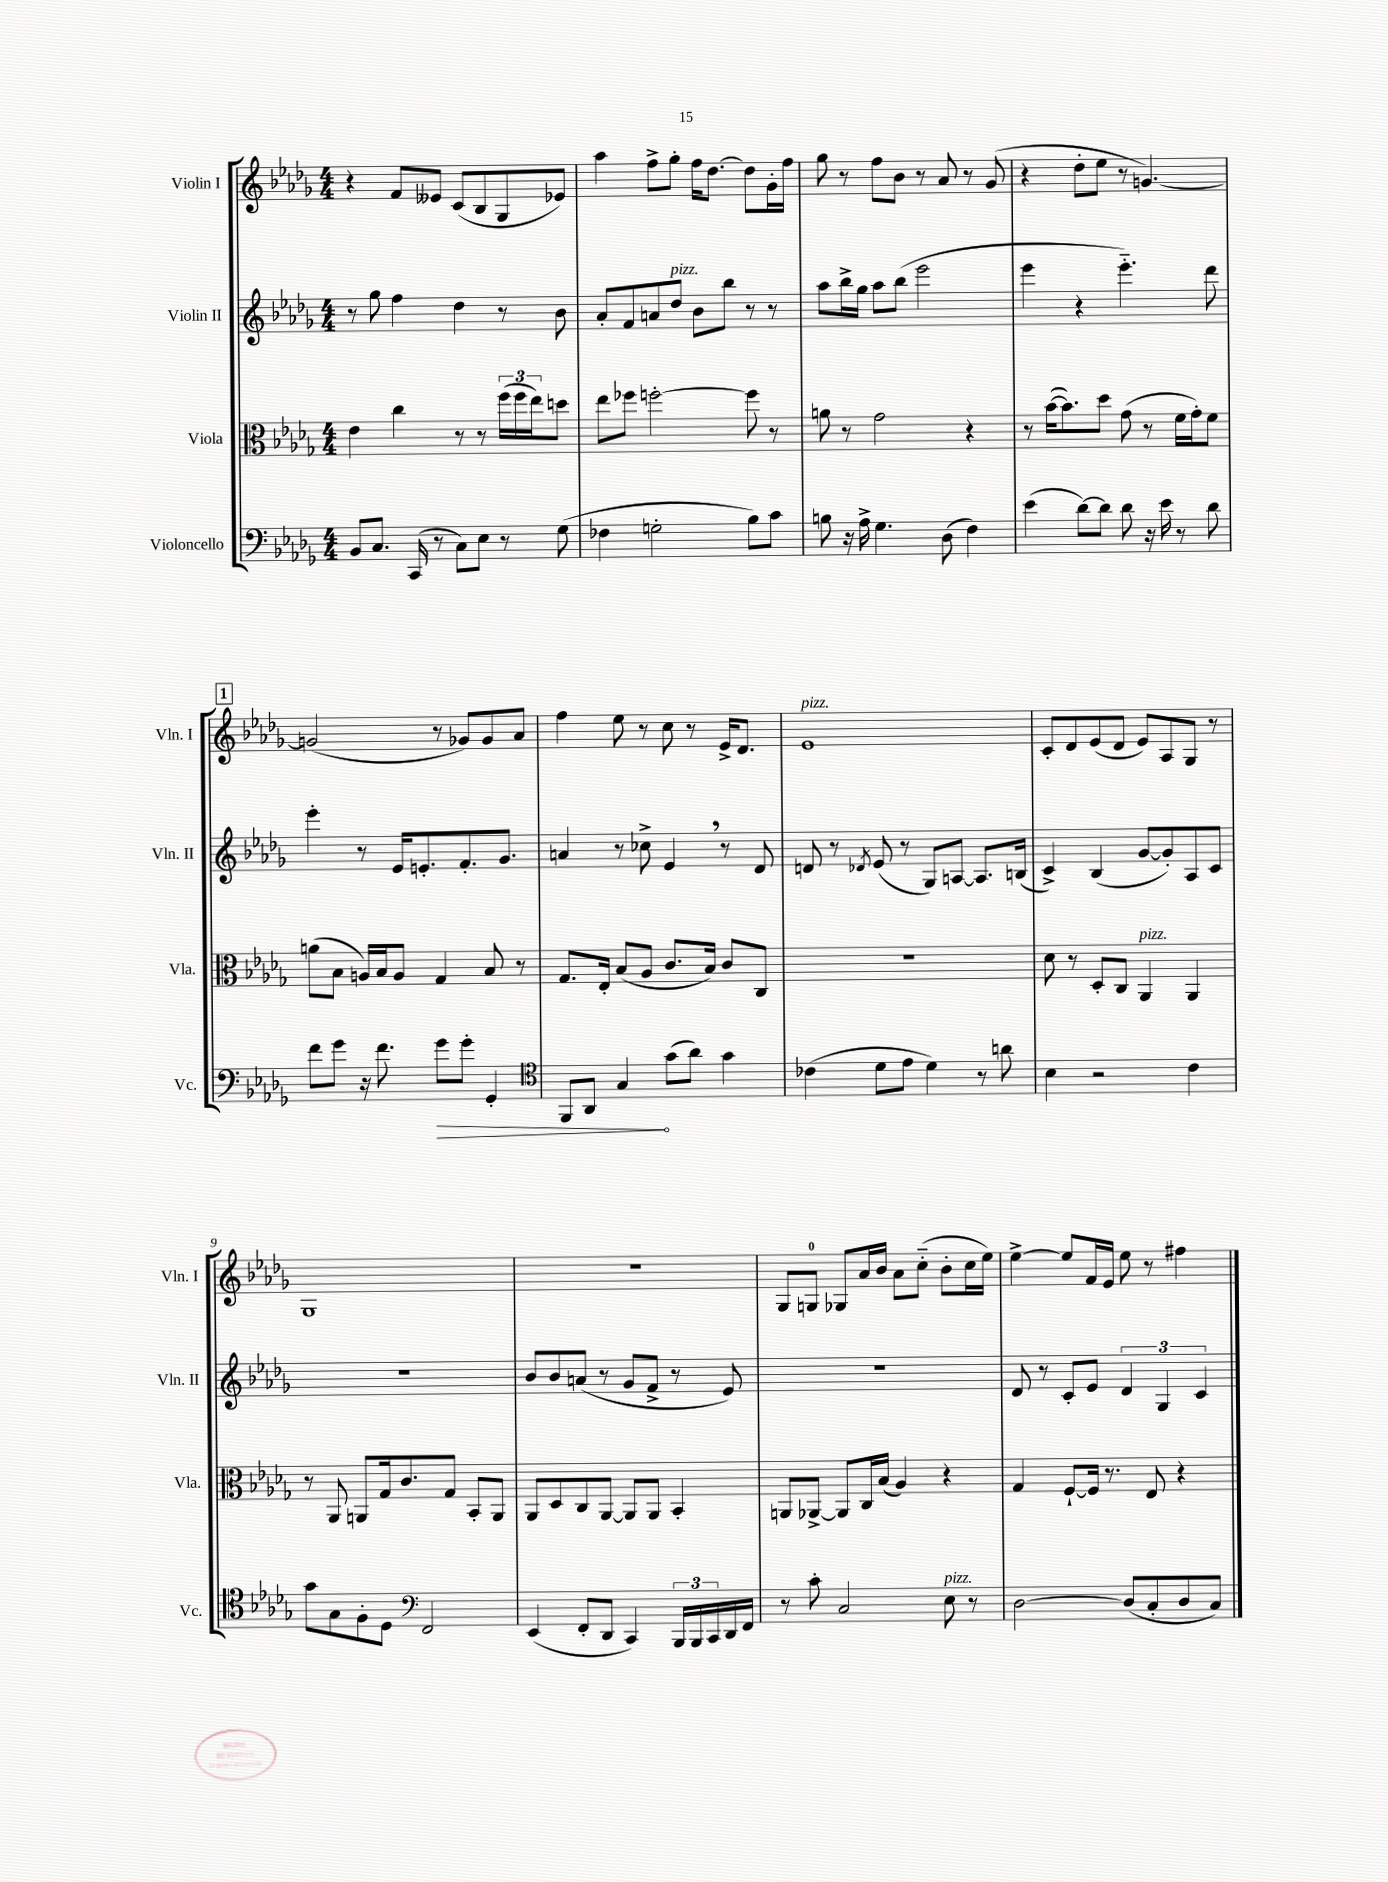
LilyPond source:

<<
\new StaffGroup <<
\new Staff = "s0" \with { instrumentName = "Violin I" shortInstrumentName = "Vln. I" } {
    \clef treble \key des \major \numericTimeSignature \time 4/4
    r4 f'8 eeses'8 c'8( bes8 ges8 ees'8) |
    aes''4 f''8-> ges''8-. f''16 des''8.~ des''8 ges'16-. f''16 |
    ges''8 r8 f''8 bes'8 r8 aes'8 r8 ges'8( |
    r4 des''8-. ees''8 r8 g'4.~) |
    \mark \markup { \box "1" } g'2( r8 ges'8) ges'8 aes'8 |
    f''4 ees''8 r8 c''8 r8 ees'16-> des'8. |
    ees'1^\markup { \italic "pizz." } |
    c'8-. des'8 ees'8( des'8 ees'8) aes8 ges8 r8 |
    ges1 |
    r1 |
    ges8 g8-0 ges8 aes'16 bes'16 aes'8 c''8-_( bes'8-. c''16 ees''16) |
    ees''4~-> ees''8 f'16 ees'16 ees''8 r8 fis''4 \bar "|." |
}
\new Staff = "s1" \with { instrumentName = "Violin II" shortInstrumentName = "Vln. II" } {
    \clef treble \key des \major \numericTimeSignature \time 4/4
    r8 ges''8 f''4 des''4 r8 bes'8 |
    aes'8-. f'8 a'8 des''8^\markup { \italic "pizz." } bes'8 bes''8 r8 r8 |
    aes''8 bes''16-> ges''16 aes''8 bes''8( ees'''2 |
    ees'''4 r4 ees'''4.-_) des'''8 |
    \mark \markup { \box "1" } ees'''4-. r8 ees'16 e'8.-. f'8.-. ges'8. |
    a'4 r8 ces''8-> ees'4 \breathe r8 des'8 |
    d'8 r8 \acciaccatura { des'8 } ees'8( r8 ges8) a8~ a8. b16( |
    c'4->) bes4( ges'8~ ges'8-.) aes8 c'8 |
    R1 |
    bes'8 bes'8 a'8( r8 ges'8 f'8-> r8 ees'8) |
    r1 |
    des'8 r8 c'8-. ees'8 \tuplet 3/2 { des'4 ges4 c'4 } \bar "|." |
}
\new Staff = "s2" \with { instrumentName = "Viola" shortInstrumentName = "Vla." } {
    \clef alto \key des \major \numericTimeSignature \time 4/4
    ees'4 c''4 r8 r8 \tuplet 3/2 { f''16( f''16 ees''16) } d''8 |
    ees''8 fes''8 f''2~-. f''8 r8 |
    a'8 r8 ges'2 r4 |
    r8 bes'16~( bes'8.) des''8 ges'8( r8 f'16 ges'16-.) f'8 |
    \mark \markup { \box "1" } a'8( bes8 a16) bes16 a8 ges4 bes8 r8 |
    ges8. ees16-. bes8( aes8 c'8. bes16) c'8 c8 |
    R1 |
    des'8 r8 des8-. c8 aes,4^\markup { \italic "pizz." } aes,4 |
    r8 aes,8 a,8 ges16 c'8. ges8 bes,8-. a,8 |
    aes,8 des8 c8 aes,8~ aes,8 aes,8 bes,4-. |
    a,8 aes,8~-> aes,8 c16 bes16( aes4) r4 |
    ges4 f8~-! f16 r8. ees8 r4 \bar "|." |
}
\new Staff = "s3" \with { instrumentName = "Violoncello" shortInstrumentName = "Vc." } {
    \clef bass \key des \major \numericTimeSignature \time 4/4
    bes,8 c8. c,16( r8 c8) ees8 r8 ges8( |
    fes4 g2-. bes8) c'8 |
    b8 r16 aes16-> ges4. des8( f4) |
    ees'4( des'8~) des'8 des'8 r16 ees'16 r8 des'8 |
    \mark \markup { \box "1" } f'8 ges'8 r16 f'8. \once \override Hairpin.circled-tip = ##t ges'8\> ges'8-. ges,4-. |
    \clef tenor f,8 aes,8 ges4\! ges'8( aes'8) ges'4 |
    ces'4( des'8 ees'8 des'4) r8 a'8 |
    bes4 r2 c'4 |
    ges'8 ges8 f8-. des8 \clef bass f,2 |
    ees,4( f,8-. des,8 c,4) \tuplet 3/2 { bes,,16 bes,,16 c,16 } des,16 f,16 |
    r8 c'8-. c2 ees8^\markup { \italic "pizz." } r8 |
    des2~ des8( c8-. des8 c8) \bar "|." |
}
>>
>>
